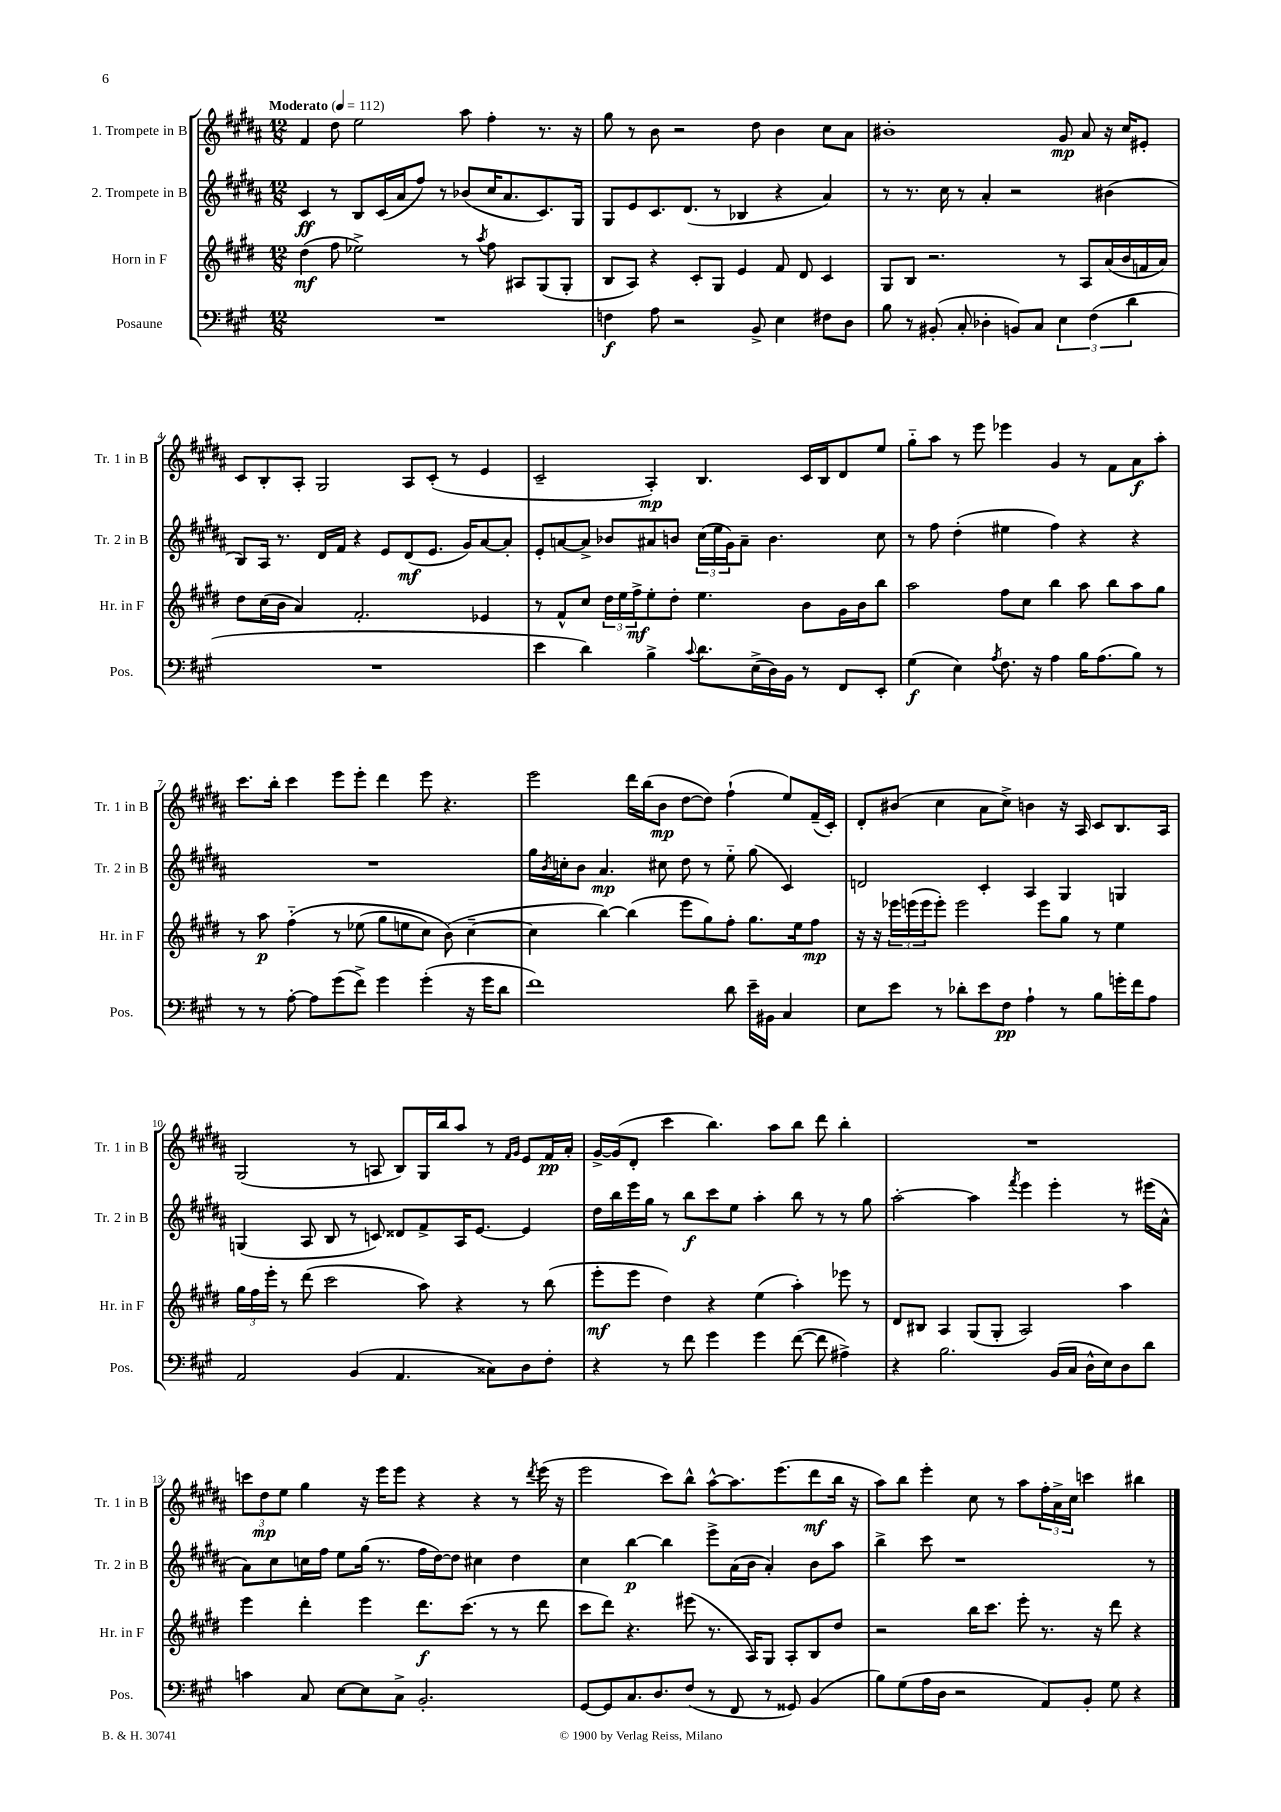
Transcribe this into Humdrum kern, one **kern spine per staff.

**kern	**dynam	**kern	**dynam	**kern	**dynam	**kern	**dynam
*part4	*part4	*part3	*part3	*part2	*part2	*part1	*part1
*staff4	*staff4	*staff3	*staff3	*staff2	*staff2	*staff1	*staff1
*I"Posaune	*	*I"Horn in F	*	*I"2. Trompete in B	*	*I"1. Trompete in B	*
*I'Pos.	*	*I'Hr. in F	*	*I'Tr. 2 in B	*	*I'Tr. 1 in B	*
*clefF4	*	*clefG2	*	*clefG2	*	*clefG2	*
*k[f#c#g#]	*	*k[f#c#g#d#]	*	*k[f#c#g#d#a#]	*	*k[f#c#g#d#a#]	*
*M12/8	*	*M12/8	*	*M12/8	*	*M12/8	*
*MM112	*	*MM112	*	*MM112	*	*MM112	*
=1	=1	=1	=1	=1	=1	=1	=1
!	!	!	!	!	!	!LO:TX:a:B:t=Moderato	!
1.r	.	(4dd#\	mf	4c#/	ff	4f#/	.
.	.	8ff#\	.	8r	.	8dd#\	.
.	.	2ee-X^\)	.	8B/L	.	2ee\	.
.	.	.	.	(16c#/L	.	.	.
.	.	.	.	16a#/J	.	.	.
.	.	.	.	8ff#/J)	.	.	.
.	.	.	.	8r	.	.	.
.	.	8r	.	(8b-X/L	.	8aa#\	.
.	.	8qaa/	.	.	.	.	.
.	.	8ff#\	.	16cc#/K	.	4ff#'\	.
.	.	.	.	8.a#/	.	.	.
.	.	8A#X/L	.	.	.	.	.
.	.	(8G#/	.	8.c#/)	.	8.r	.
.	.	8G#'/J	.	.	.	.	.
.	.	.	.	16G#/Jk	.	16r	.
=2	=2	=2	=2	=2	=2	=2	=2
4Fn\	f	8B/L	.	8G#/L	.	8gg#\	.
.	.	8A/J)	.	8e/	.	8r	.
8A\	.	4r	.	8.c#/	.	8b\	.
2r	.	.	.	.	.	2r	.
.	.	.	.	(8.d#/J	.	.	.
.	.	8c#'/L	.	.	.	.	.
.	.	8G#/J	.	8r	.	.	.
.	.	4e/	.	4B-X/	.	.	.
8BB^/	.	.	.	.	.	8dd#\	.
4E\	.	8f#/	.	4r	.	4b\	.
.	.	8d#/	.	.	.	.	.
8F#X\L	.	4c#/	.	4a#/)	.	8cc#\L	.
8D\J	.	.	.	.	.	8a#\J	.
=3	=3	=3	=3	=3	=3	=3	=3
8B\	.	8G#/L	.	8r	.	1b#X'	.
8r	.	8B/J	.	8.r	.	.	.
(8BB#X'/	.	2.r	.	.	.	.	.
.	.	.	.	16cc#\	.	.	.
8C#'/	.	.	.	8r	.	.	.
4D-X'\	.	.	.	4a#'/	.	.	.
8BBn/L)	.	.	.	2r	.	.	.
8C#/J	.	.	.	.	.	.	.
6E\	.	8r	.	.	.	8g#/	mp
.	.	8A/L	.	.	.	8a#/	.
(6F#\	.	.	.	.	.	.	.
.	.	(16a/L	.	(4b#X\	.	16r	.
.	.	16b/	.	.	.	16cc#/KL	.
6d\	.	.	.	.	.	.	.
.	.	16fn/	.	.	.	8e#X'/J	.
.	.	16a/JJ)	.	.	.	.	.
!!LO:LB:g=z
=4	=4	=4	=4	=4	=4	=4	=4
1.r	.	8dd#\L	.	8B/L)	.	8c#/L	.
.	.	(16cc#\L	.	16A#/Jk	.	8B'/	.
.	.	16b\JJ	.	8.r	.	.	.
.	.	4a/)	.	.	.	8A#'/J	.
.	.	.	.	16d#/LL	.	2G#/	.
.	.	.	.	16f#/JJ	.	.	.
.	.	2.f#'/	.	4r	.	.	.
.	.	.	.	8e/L	.	.	.
.	.	.	.	(8d#/	mf	8A#/L	.
.	.	.	.	8.e/J	.	(8c#'/J	.
.	.	.	.	.	.	8r	.
.	.	.	.	16g#/KL)	.	.	.
.	.	4e-X/	.	[8a#/	.	4e/	.
.	.	.	.	8a#'/J]	.	.	.
=5	=5	=5	=5	=5	=5	=5	=5
4e\	.	8r	.	8e'/L	.	2c#~/	.
.	.	8f#^^/L	.	[8an/	.	.	.
4d\)	.	8cc#/J	.	8a^/J]	.	.	.
.	.	24dd#\LL	.	8b-X/L	.	.	.
.	.	24ee\	.	.	.	.	.
.	.	24ff#^\J	mf	.	.	.	.
4B^\	.	8ee'\	.	8a#X/	.	4A#'/)	mp
.	.	8dd#'\J	.	8bn/J	.	.	.
8qqc#/	.	.	.	.	.	.	.
8.d\L	.	4.ee\	.	(24cc#\LL	.	4.B/	.
.	.	.	.	24ee\	.	.	.
.	.	.	.	24g#\J)	.	.	.
.	.	.	.	8a#~\J	.	.	.
(16E^\L	.	.	.	.	.	.	.
16D\)	.	.	.	4.b\	.	.	.
16BB\JJ	.	.	.	.	.	.	.
8r	.	8b\L	.	.	.	16c#/LL	.
.	.	.	.	.	.	16B/J	.
8FF#/L	.	16g#\L	.	.	.	8d#/	.
.	.	16b\J	.	.	.	.	.
8EE'/J	.	8bb\J	.	8cc#\	.	8ee/J	.
=6	=6	=6	=6	=6	=6	=6	=6
(4G#\	f	2aa\	.	8r	.	8gg#\L	.
.	.	.	.	8ff#\	.	8aa#\J	.
4E\)	.	.	.	(4dd#'\	.	8r	.
.	.	.	.	.	.	8eee\	.
8qA/	.	.	.	.	.	.	.
8.F#\	.	8ff#\L	.	4ee#X\	.	4eee-X\	.
.	.	8cc#\J	.	.	.	.	.
16r	.	.	.	.	.	.	.
4A\	.	4bb\	.	4ff#\)	.	4g#/	.
16B\KL	.	8aa\	.	4r	.	8r	.
(8.A\	.	.	.	.	.	.	.
.	.	8bb\L	.	.	.	8f#\L	.
8B\J)	.	8aa\	.	4r	.	8a#\	f
8r	.	8gg#\J	.	.	.	8aa#'\J	.
!!LO:LB:g=z
=7	=7	=7	=7	=7	=7	=7	=7
8r	.	8r	.	1.r	.	8.ccc#\L	.
8r	.	8aa\	p	.	.	.	.
.	.	.	.	.	.	16bb'\Jk	.
[8A'\	.	(4ff#\	.	.	.	4ccc#\	.
8A\L]	.	.	.	.	.	.	.
(8g#\	.	8r	.	.	.	8eee\L	.
8f#^\J)	.	(8ee-X\	.	.	.	8eee'\J	.
4g#\	.	8gg#\L	.	.	.	4ddd#\	.
.	.	8een\	.	.	.	.	.
(4g#'\	.	8cc#\J)	.	.	.	8eee\	.
.	.	(8b\)	.	.	.	4.r	.
16r	.	[4cc#~\	.	.	.	.	.
16g#\KL	.	.	.	.	.	.	.
8d\J	.	.	.	.	.	.	.
=8	=8	=8	=8	=8	=8	=8	=8
1f#)	.	4cc#\]	.	16gg#\LL	.	2eee\	.
.	.	.	.	8qb/	.	.	.
.	.	.	.	16ccn'\J	.	.	.
.	.	.	.	8b\J	.	.	.
.	.	[4bb\)	.	4.a#/	mp	.	.
.	.	(4bb\]	.	.	.	16ddd#\LL	.
.	.	.	.	.	.	(16bb\J	.
.	.	.	.	8cc#X\	.	8b\J	mp
.	.	8eee\L	.	8dd#\	.	[8dd#\L	.
.	.	8gg#\)	.	8r	.	8dd#\J])	.
8d\	.	8ff#'\J	.	8ee\	.	(4ff#`\	.
16e~\LL	.	8.gg#\L	.	(8gg#\	.	.	.
16BB#X\JJ	.	.	.	.	.	.	.
4C#/	.	.	.	4c#/)	.	8ee/L)	.
.	.	16ee\k	.	.	.	.	.
.	.	8ff#\J	mp	.	.	(16f#~/L	.
.	.	.	.	.	.	16c#'/JJ)	.
=9	=9	=9	=9	=9	=9	=9	=9
8E\L	.	16r	.	2dn/	.	8d#'/L	.
.	.	16r	.	.	.	.	.
8e\J	.	24eee-X\LL	.	.	.	(8b#X/J	.
.	.	(24eeen\	.	.	.	.	.
.	.	24eee\J	.	.	.	.	.
8r	.	8eee'\J)	.	.	.	4cc#\	.
8d-X'\L	.	2eee\	.	.	.	.	.
8e\	.	.	.	4c#'/	.	8a#\L	.
8F#\J	pp	.	.	.	.	8cc#^\J)	.
4A`\	.	.	.	4A#/	.	4bn\	.
.	.	8eee\L	.	.	.	.	.
8r	.	8gg#\J	.	4G#/	.	16r	.
.	.	.	.	.	.	16A#/	.
8B\L	.	8r	.	.	.	8c#/L	.
16gn'\L	.	4ee\	.	4Gn/	.	8.B/	.
16f#\J	.	.	.	.	.	.	.
8A\J	.	.	.	.	.	.	.
.	.	.	.	.	.	16A#/Jk	.
!!LO:LB:g=z
=10	=10	=10	=10	=10	=10	=10	=10
2AA/	.	24gg#\LL	.	(4Gn/	.	(2G#/	.
.	.	24ff#\	.	.	.	.	.
.	.	24eee'\JJ	.	.	.	.	.
.	.	8r	.	.	.	.	.
.	.	(8ddd#\	.	8A#/	.	.	.
.	.	2ccc#\	.	8B/	.	.	.
(4BB/	.	.	.	8r	.	8r	.
.	.	.	.	8cn/)	.	8An/	.
4.AA/	.	.	.	8d##X/L	.	8B/L)	.
.	.	8aa\)	.	8f#^/	.	16G#/L	.
.	.	.	.	.	.	16bb/J	.
.	.	4r	.	16A#/K	.	8aa#/J	.
.	.	.	.	[8.e/J	.	.	.
8C##X\L)	.	.	.	.	.	8r	.
.	.	.	.	.	.	16qqf#/LL	.
.	.	.	.	.	.	16qqg#/JJ	.
8D\	.	8r	.	4e/]	.	8e/L	.
8F#'\J	.	(8bb\	.	.	.	16f#/L	pp
.	.	.	.	.	.	16a#'/JJ	.
=11	=11	=11	=11	=11	=11	=11	=11
4r	.	8eee'\L	mf	16dd#\LL	.	[16g#^/LL	.
.	.	.	.	16bb\	.	(16g#/J]	.
.	.	8eee\J	.	16eee\	.	8d#'/J	.
.	.	.	.	16gg#\JJ	.	.	.
8r	.	4dd#\)	.	8r	.	4ccc#\	.
8f#\	.	.	.	8bb\L	f	.	.
4g#\	.	4r	.	8ccc#\	.	4.bb\)	.
.	.	.	.	8ee\J	.	.	.
4g#\	.	(4ee\	.	4aa#'\	.	.	.
.	.	.	.	.	.	8aa#\L	.
([8f#\	.	4aa'\)	.	8bb\	.	8bb\J	.
8f#\]	.	.	.	8r	.	8ddd#\	.
4A#X^\)	.	8eee-X\	.	8r	.	4bb'\	.
.	.	8r	.	8gg#\	.	.	.
=12	=12	=12	=12	=12	=12	=12	=12
4r	.	8d#/L	.	[2aa#'\	.	1.r	.
.	.	8B#X/J	.	.	.	.	.
2.B\	.	4A/	.	.	.	.	.
.	.	(8G#/L	.	4aa#\]	.	.	.
.	.	8G#'/J	.	.	.	.	.
.	.	.	.	8qfff#/	.	.	.
.	.	2A/)	.	4eee\	.	.	.
(16BB/LL	.	.	.	4eee'\	.	.	.
16C#/JJ	.	.	.	.	.	.	.
16D^^\LL	.	.	.	.	.	.	.
16E\J)	.	.	.	.	.	.	.
8D\	.	4aa\	.	8r	.	.	.
8d\J	.	.	.	(16eee#X\LL	.	.	.
.	.	.	.	16a#^^\JJ	.	.	.
!!LO:LB:g=z
=13	=13	=13	=13	=13	=13	=13	=13
4cn\	.	4eee\	.	8a#\L)	.	12cccn\L	.
.	.	.	.	.	.	12dd#\	mp
.	.	.	.	8cc#\	.	.	.
.	.	.	.	.	.	12ee\J	.
8C#/	.	4ddd#'\	.	16ccn\L	.	4gg#\	.
.	.	.	.	16ff#\JJ	.	.	.
[8E\L	.	.	.	8ee\L	.	.	.
8E\]	.	4eee\	.	(16gg#\Jk	.	16r	.
.	.	.	.	8.r	.	16eee\KL	.
8C#^\J	.	.	.	.	.	8eee\J	.
2.BB'/	.	8.ddd#\L	f	16ff#\LL	.	4r	.
.	.	.	.	[16dd#\J)	.	.	.
.	.	.	.	8dd#\J]	.	.	.
.	.	(8.ccc#\J	.	.	.	.	.
.	.	.	.	4cc#X\	.	4r	.
.	.	8r	.	.	.	.	.
.	.	8r	.	4dd#\	.	8r	.
.	.	.	.	.	.	8qddd#/	.
.	.	8ddd#\	.	.	.	(16eee\	.
.	.	.	.	.	.	16r	.
=14	=14	=14	=14	=14	=14	=14	=14
[8GG#/L	.	8ccc#\L	.	4cc#\	.	2eee\	.
8GG#/]	.	8ddd#\J)	.	.	.	.	.
8.C#/	.	4.r	.	[4bb\	p	.	.
8.D/	.	.	.	.	.	.	.
.	.	.	.	4bb\]	.	8ccc#\L)	.
(8F#/J	.	(8eee#X\	.	.	.	8bb^^\J	.
8r	.	8.r	.	8eee^\L	.	[8aa#^^\L	.
8FF#/	.	.	.	(16a#\L	.	8.aa#\]	.
.	.	16A/KL)	.	16b\JJ	.	.	.
8r	.	8G#/J	.	4a#'/)	.	.	.
.	.	.	.	.	.	(8.eee\	.
8GG##X/)	.	8A'/L	.	.	.	.	.
(4BB/	.	8B/	.	8b\L	.	8ddd#\	mf
.	.	8dd#/J	.	8aa#\J	.	16bb\Jk	.
.	.	.	.	.	.	16r	.
=15	=15	=15	=15	=15	=15	=15	=15
8B\L)	.	2r	.	4bb^\	.	8aa#\L)	.
(8G#\	.	.	.	.	.	8bb\J	.
16A\L	.	.	.	8ccc#\	.	4eee'\	.
16D\JJ	.	.	.	.	.	.	.
2r	.	.	.	1r	.	.	.
.	.	16bb\KL	.	.	.	8cc#\	.
.	.	8.ccc#\J	.	.	.	.	.
.	.	.	.	.	.	8r	.
.	.	8eee'\	.	.	.	8aa#\L	.
8AA/L)	.	8.r	.	.	.	24ff#'\L	.
.	.	.	.	.	.	24a#^\	.
.	.	.	.	.	.	24cc#\JJ	.
8BB'/J	.	.	.	.	.	4cccn\	.
.	.	16r	.	.	.	.	.
8G#\	.	8ddd#\	.	.	.	.	.
4r	.	4r	.	.	.	4bb#X\	.
.	.	.	.	8r	.	.	.
==	==	==	==	==	==	==	==
*-	*-	*-	*-	*-	*-	*-	*-
